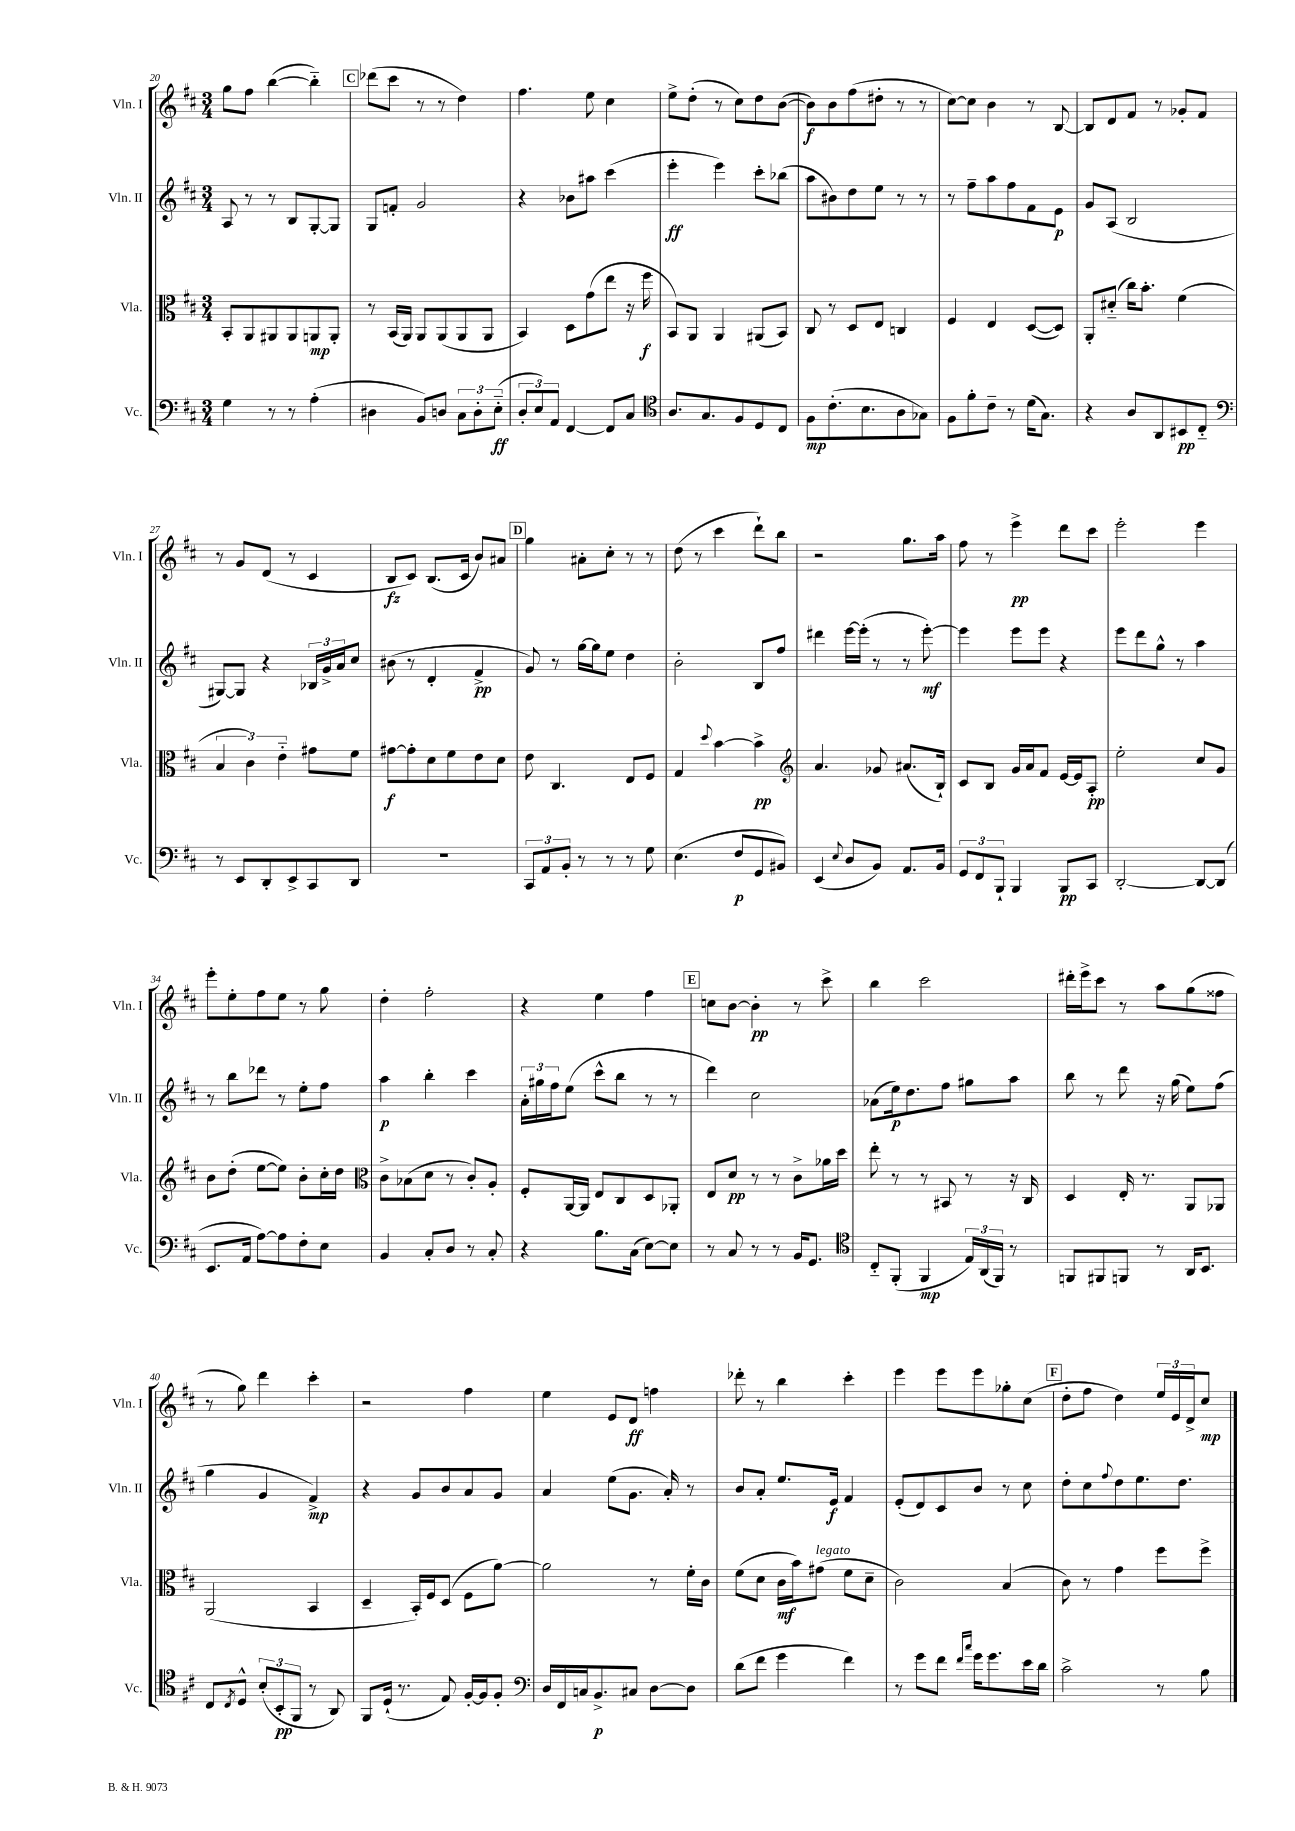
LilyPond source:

<<
\new StaffGroup <<
\new Staff = "s0" \with { instrumentName = "Vln. I" shortInstrumentName = "Vln. I" } {
    \clef treble \key d \major \numericTimeSignature \time 3/4
    g''8 fis''8 b''4~( b''4-_) |
    \mark \markup { \box "C" } des'''8( cis'''8 r8 r8 d''4) |
    fis''4. e''8 cis''4 |
    e''8-> d''8-.( r8 cis''8) d''8 b'8~( |
    b'8\f) b'8 fis''8( dis''8-. r8 r8 |
    cis''8~) cis''8 b'4 r8 b8~ |
    b8 d'8 fis'8 r8 ges'8-. fis'8 |
    r8 g'8 d'8( r8 cis'4 |
    b8\fz cis'8) b8.( cis'16 b'8) ais'8 |
    \mark \markup { \box "D" } g''4 ais'8-. cis''8-. r8 r8 |
    d''8( r8 cis'''4 d'''8-!) b''8 |
    r2 g''8. a''16 |
    fis''8 r8 e'''4->\pp d'''8 cis'''8 |
    e'''2-. e'''4 |
    e'''8-. e''8-. fis''8 e''8 r8 g''8 |
    d''4-. fis''2-. |
    r4 e''4 fis''4 |
    \mark \markup { \box "E" } c''8 b'8~ b'4-.\pp r8 cis'''8-> |
    b''4 cis'''2 |
    dis'''16-. e'''16-> cis'''8 r8 a''8 g''8( fisis''8 |
    r8 g''8) d'''4 cis'''4-. |
    r2 fis''4 |
    e''4 e'8 d'8\ff f''4 |
    des'''8-. r8 b''4 cis'''4-. |
    e'''4 e'''8 e'''8 ges''8-. cis''8( |
    \mark \markup { \box "F" } d''8-. fis''8 d''4) \tuplet 3/2 { e''16 e'16 d'16-> } cis''8\mp \bar "|." |
}
\new Staff = "s1" \with { instrumentName = "Vln. II" shortInstrumentName = "Vln. II" } {
    \clef treble \key d \major \numericTimeSignature \time 3/4
    a8 r8 r8 b8 g8~-. g8 |
    \mark \markup { \box "C" } g8 f'8-. g'2 |
    r4 bes'8 ais''8 cis'''4( |
    e'''4-.\ff e'''4) cis'''8-. bes''8( |
    a''8 bis'8) d''8 e''8 r8 r8 |
    r8 fis''8-- a''8 fis''8 fis'8 e'8\p |
    g'8 a8( b2 |
    gis8~) gis8 r4 \tuplet 3/2 { bes16 g'16-> a'16 } cis''8 |
    bis'8( r8 d'4-. fis'4->\pp |
    \mark \markup { \box "D" } g'8) r8 g''16~ g''16 e''8 d''4 |
    b'2-. b8 fis''8 |
    dis'''4 e'''16~ e'''16-.( r8 r8 e'''8~-.\mf) |
    e'''4 e'''8 e'''8 r4 |
    e'''8 d'''8 g''8-^ r8 a''4 |
    r8 b''8 des'''8 r8 e''8-. fis''8 |
    a''4\p b''4-. cis'''4 |
    \tuplet 3/2 { a'16-. gis''16 fis''16 } e''8( cis'''8-^ b''8 r8 r8 |
    \mark \markup { \box "E" } d'''4) cis''2 |
    aes'8( e''16\p) d''8. fis''8 gis''8 a''8 |
    b''8 r8 d'''8 r16 g''16( e''8) fis''8( |
    g''4 g'4 fis'4->\mp) |
    r4 g'8 b'8 a'8 g'8 |
    a'4 e''8( g'8. a'16-.) r8 |
    b'8 a'8-. e''8. e'16\f fis'4 |
    e'8-.( d'8) cis'8 b'8 r8 cis''8 |
    \mark \markup { \box "F" } d''8-. cis''8 \appoggiatura { fis''8 } d''8 e''8. d''8. \bar "|." |
}
\new Staff = "s2" \with { instrumentName = "Vla." shortInstrumentName = "Vla." } {
    \clef alto \key d \major \numericTimeSignature \time 3/4
    b,8-. a,8 ais,8 ais,8 a,8\mp a,8-. |
    \mark \markup { \box "C" } r8 b,16( a,16) a,8 a,8( a,8 a,8 |
    b,4) d8 g'8( e''8 r16 fis''16\f |
    b,8) a,8 a,4 ais,8( b,8) |
    cis8 r8 d8 e8 c4 |
    fis4 e4 d8~( d8) |
    a,8-. dis'8-_( cis''16) b'8.-. fis'4( |
    \tuplet 3/2 { b4 cis'4) e'4-_ } gis'8 fis'8 |
    gis'8~\f gis'8-. d'8 fis'8 e'8 d'8 |
    \mark \markup { \box "D" } e'8 cis4. e8 fis8 |
    g4 \appoggiatura { d''8 } b'4~ b'4->\pp |
    \clef treble a'4. ges'8 ais'8.( b16-!) |
    cis'8 b8 g'16 a'16 fis'8 e'16~ e'16 a8-.\pp |
    e''2-. cis''8 g'8 |
    b'8 d''8-.( e''8~ e''8) b'8-. cis''16-. d''16 |
    \clef alto cis'8-> bes8( d'8 r8 cis'8-.) a8-. |
    fis8-. a,16~ a,16 e8 cis8 d8 aes,8-. |
    \mark \markup { \box "E" } e8 d'8\pp r8 r8 cis'8-> aes'16 d''16 |
    e''8-. r8 r8 bis,8 r8 r16 cis16 |
    d4 e16-. r8. a,8 aes,8 |
    a,2( b,4 |
    d4-- b,16-.) fis16 d8( fis8 a'8~) |
    a'2 r8 fis'16-. cis'16 |
    fis'8( d'8 cis'16\mf b'16) gis'8^\markup { \italic "legato" }( fis'8 d'8-- |
    cis'2) b4( |
    \mark \markup { \box "F" } cis'8) r8 g'4 fis''8 fis''8-> \bar "|." |
}
\new Staff = "s3" \with { instrumentName = "Vc." shortInstrumentName = "Vc." } {
    \clef bass \key d \major \numericTimeSignature \time 3/4
    g4 r8 r8 a4-.( |
    \mark \markup { \box "C" } dis4 b,8) d8 \tuplet 3/2 { cis8 d8-. e8-_\ff( } |
    \tuplet 3/2 { d8-. e8) a,8 } fis,4~ fis,8 cis8 |
    \clef tenor a8. g8. fis8 d8 cis8 |
    fis8\mp cis'8.-.( b8. a8 ges8) |
    fis8 fis'8-. cis'8-- r8 d'16( g8.) |
    r4 a8 a,8 bis,8\pp cis8-_ |
    \clef bass r8 e,8 d,8-. e,8-> cis,8 d,8 |
    R2. |
    \mark \markup { \box "D" } \tuplet 3/2 { cis,8 a,8 b,8-. } r8 r8 r8 g8 |
    e4.( fis8\p g,8 bis,8) |
    e,4( \appoggiatura { e8 } d8 b,8) a,8. b,16 |
    \tuplet 3/2 { g,8 fis,8 b,,8-! } b,,4 b,,8\pp cis,8 |
    d,2~-. d,8~ d,8( |
    e,8. a,16 a8~) a8 fis8-. e8 |
    b,4 cis8-. d8 r8 cis8-. |
    r4 b8. cis16( e8~) e8 |
    \mark \markup { \box "E" } r8 cis8 r8 r8 b,16 g,8. |
    \clef tenor cis8-_ fis,8-.( fis,4\mp \tuplet 3/2 { e16) a,16( fis,16) } r8 |
    f,8 fis,8 f,8 r8 a,16 b,8. |
    cis8 \acciaccatura { cis8 } d8-^ \tuplet 3/2 { b8-.( b,8-.\pp fis,8 } r8 a,8) |
    fis,8 d16-!( r8. e8) fis16~-. fis16 fis8-. |
    \clef bass d16 fis,16 c16 b,8.->\p cis8 d8~ d8 |
    d'8( fis'8 g'4 fis'4) |
    r8 g'8 fis'8 \grace { fis'16 cis''16 } g'16 g'8. e'16 d'16 |
    \mark \markup { \box "F" } cis'2-> r8 b8 \bar "|." |
}
>>
>>
\layout { \context { \Score currentBarNumber = #20 } }
